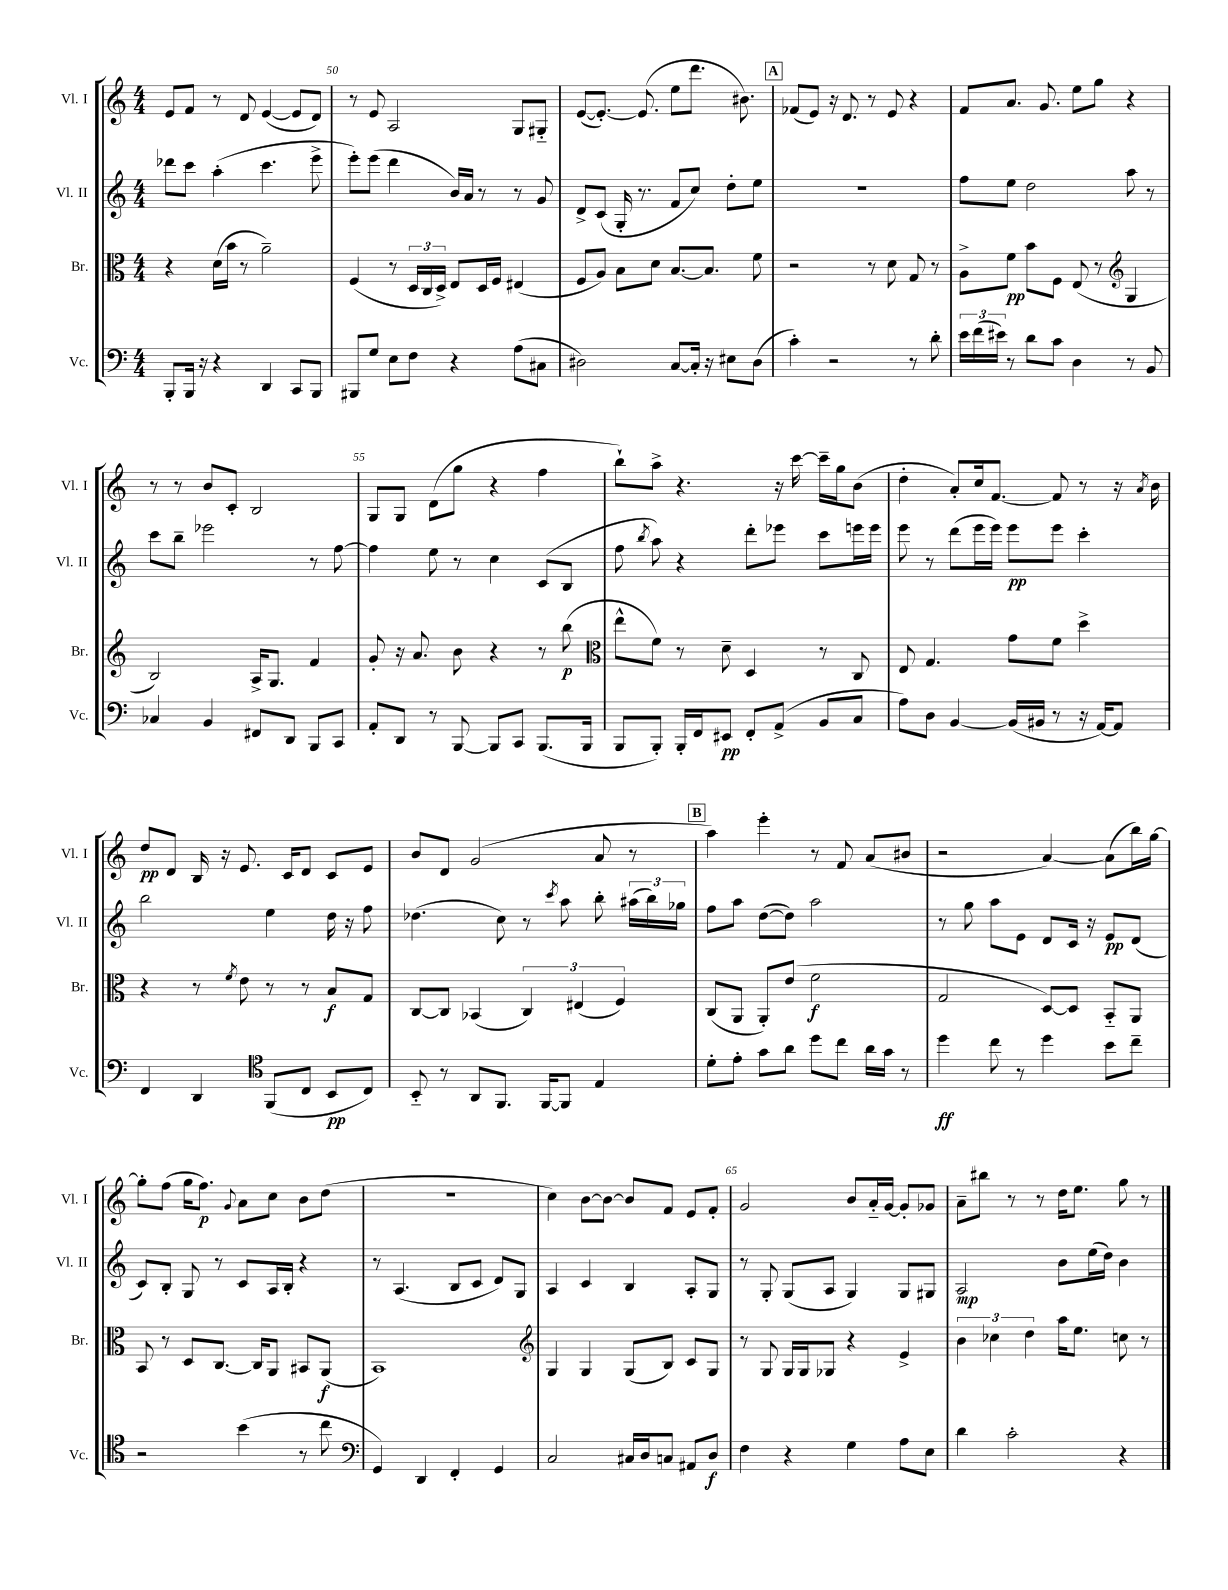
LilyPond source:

<<
\new StaffGroup <<
\new Staff = "s0" \with { instrumentName = "Vl. I" shortInstrumentName = "Vl. I" } {
    \clef treble \key c \major \numericTimeSignature \time 4/4
    \autoBeamOff e'8[ f'8] r8 d'8 e'4~( e'8[ d'8]) |
    r8 e'8 a2 g8[ gis8]-_ |
    e'8[~( e'8.]~-.) e'8.( e''8[ d'''8.] bis'8.) |
    \mark \markup { \box "A" } fes'8[( e'8]) r16 d'8. r8 e'8 r4 |
    f'8[ a'8.] g'8. e''8[ g''8] r4 |
    r8 r8 b'8[ c'8]-. b2 |
    g8[ g8] d'8[( g''8] r4 f''4 |
    b''8[-!) a''8]-> r4. r16 c'''16~ c'''16[-- g''16 b'8]( |
    d''4-. a'8[-.) c''16 f'8.]~ f'8 r8 r16 \acciaccatura { a'8 } b'16 |
    d''8[\pp d'8] b16 r16 e'8. c'16[ d'8] c'8[ e'8] |
    b'8[ d'8] g'2( a'8 r8 |
    \mark \markup { \box "B" } a''4) e'''4-. r8 f'8 a'8[( bis'8] |
    r2 a'4~) a'8[( b''16) g''16]~ |
    g''8[-. f''8]( g''16[ f''8.]\p) \appoggiatura { g'8 } a'8[ c''8] b'8[ d''8]( |
    R1 |
    c''4) b'8[~ b'8]~ b'8[ f'8] e'8[ f'8]-. |
    g'2 b'8[ a'16-_ g'16]~ g'8[-. ges'8] |
    a'8[-- bis''8] r8 r8 d''16[ e''8.] g''8 r8 \bar "|." |
}
\new Staff = "s1" \with { instrumentName = "Vl. II" shortInstrumentName = "Vl. II" } {
    \clef treble \key c \major \numericTimeSignature \time 4/4
    \autoBeamOff des'''8[ c'''8] a''4-.( c'''4. e'''8-> |
    e'''8[-.) e'''8]( d'''4 b'16[) a'16] r8 r8 g'8 |
    d'8[-> c'8]( g16-. r8. f'8[ c''8]) d''8[-. e''8] |
    \mark \markup { \box "A" } R1 |
    f''8[ e''8] d''2 a''8 r8 |
    c'''8[ b''8]-- ees'''2 r8 f''8~ |
    f''4 e''8 r8 c''4 c'8[( b8] |
    f''8 \acciaccatura { b''8 } a''8) r4 d'''8[-. ees'''8] c'''8[ e'''16 e'''16] |
    e'''8 r8 d'''8[( e'''16 e'''16]) e'''8[\pp e'''8] c'''4-. |
    b''2 e''4 d''16 r16 f''8 |
    des''4.( c''8) r8 \acciaccatura { c'''8 } a''8 b''8-. \tuplet 3/2 { ais''16[( b''16) ges''16] } |
    \mark \markup { \box "B" } f''8[ a''8] d''8[~( d''8]) a''2 |
    r8 g''8 a''8[ e'8] d'8[ c'16] r16 e'8[\pp d'8]( |
    c'8[) b8]-. g8 r8 c'8[ a16 b16]-. r4 |
    r8 a4.( b8[ c'8] d'8[) g8] |
    a4 c'4 b4 a8[-. g8] |
    r8 g8-. g8[( a8] g4) g8[ gis8] |
    a2\mp b'8[ e''16( d''16]) b'4 \bar "|." |
}
\new Staff = "s2" \with { instrumentName = "Br." shortInstrumentName = "Br." } {
    \clef alto \key c \major \numericTimeSignature \time 4/4
    \autoBeamOff r4 d'16[( b'16] r8 a'2--) |
    f4( r8 \tuplet 3/2 { d16[ c16 d16]->) } e8[ d16 f16] eis4( |
    f8[ a8]) b8[ d'8] b8.[~ b8.] f'8 |
    \mark \markup { \box "A" } r2 r8 d'8 g8 r8 |
    a8[-> f'8]\pp b'8[ f8] e8( r8 \clef treble g4 |
    b2) a16[-> g8.] f'4 |
    g'8-. r16 a'8. b'8 r4 r8 b''8\p( |
    \clef alto e''8[-^ f'8]) r8 d'8-- d4 r8 c8 |
    e8 g4. g'8[ f'8] d''4-> |
    r4 r8 \acciaccatura { f'8 } e'8 r8 r8 b8[\f g8] |
    c8[~ c8] bes,4( \tuplet 3/2 { c4) eis4( f4) } |
    \mark \markup { \box "B" } c8[( a,8] a,8[-.) e'8]( f'2\f |
    g2 d8[~) d8] b,8[-_ a,8] |
    b,8 r8 d8[ c8.]~ c16[ a,8] bis,8[ a,8]\f( |
    b,1) |
    \clef treble g4 g4 g8[( b8]) c'8[ g8] |
    r8 g8 g16[ g16 ges8] r4 e'4-> |
    \tuplet 3/2 { b'4 ces''4 d''4 } a''16[ e''8.] c''8 r8 \bar "|." |
}
\new Staff = "s3" \with { instrumentName = "Vc." shortInstrumentName = "Vc." } {
    \clef bass \key c \major \numericTimeSignature \time 4/4
    \autoBeamOff b,,8[-. b,,16] r16 r4 d,4 c,8[ b,,8] |
    bis,,8[ g8] e8[ f8] r4 a8[( cis8] |
    dis2) c8[~ c16]-. r16 eis8[ dis8]( |
    \mark \markup { \box "A" } c'4-.) r2 r8 d'8-. |
    \tuplet 3/2 { e'16[ f'16( eis'16]) } r8 d'8[ c'8] d4 r8 b,8 |
    ces4 b,4 fis,8[ d,8] b,,8[ c,8] |
    a,8[-. d,8] r8 b,,8~ b,,8[ c,8] b,,8.[( b,,16] |
    b,,8[ b,,8]-.) b,,16[-. f,16 eis,8]\pp f,8[-. a,8]->( b,8[ c8] |
    a8[) d8] b,4~ b,16[( bis,16] r8 r16 a,16[~) a,8] |
    f,4 d,4 \clef tenor f,8[( c8] b,8[\pp c8]) |
    b,8-_ r8 a,8[ f,8.] f,16[~ f,8] e4 |
    \mark \markup { \box "B" } d'8[-. e'8]-. g'8[ a'8] d''8[ c''8] a'16[ g'16] r8 |
    d''4\ff c''8 r8 d''4 b'8[ c''8]-- |
    r2 b'4( r8 c''8 |
    \clef bass g,4) d,4 f,4-. g,4 |
    c2 cis16[ d16 c8] ais,8[ d8]\f |
    f4 r4 g4 a8[ e8] |
    d'4 c'2-. r4 \bar "|." |
}
>>
>>
\layout { \context { \Score currentBarNumber = #49 \override BarNumber.break-visibility = ##(#f #t #t) barNumberVisibility = #(every-nth-bar-number-visible 5) } }
